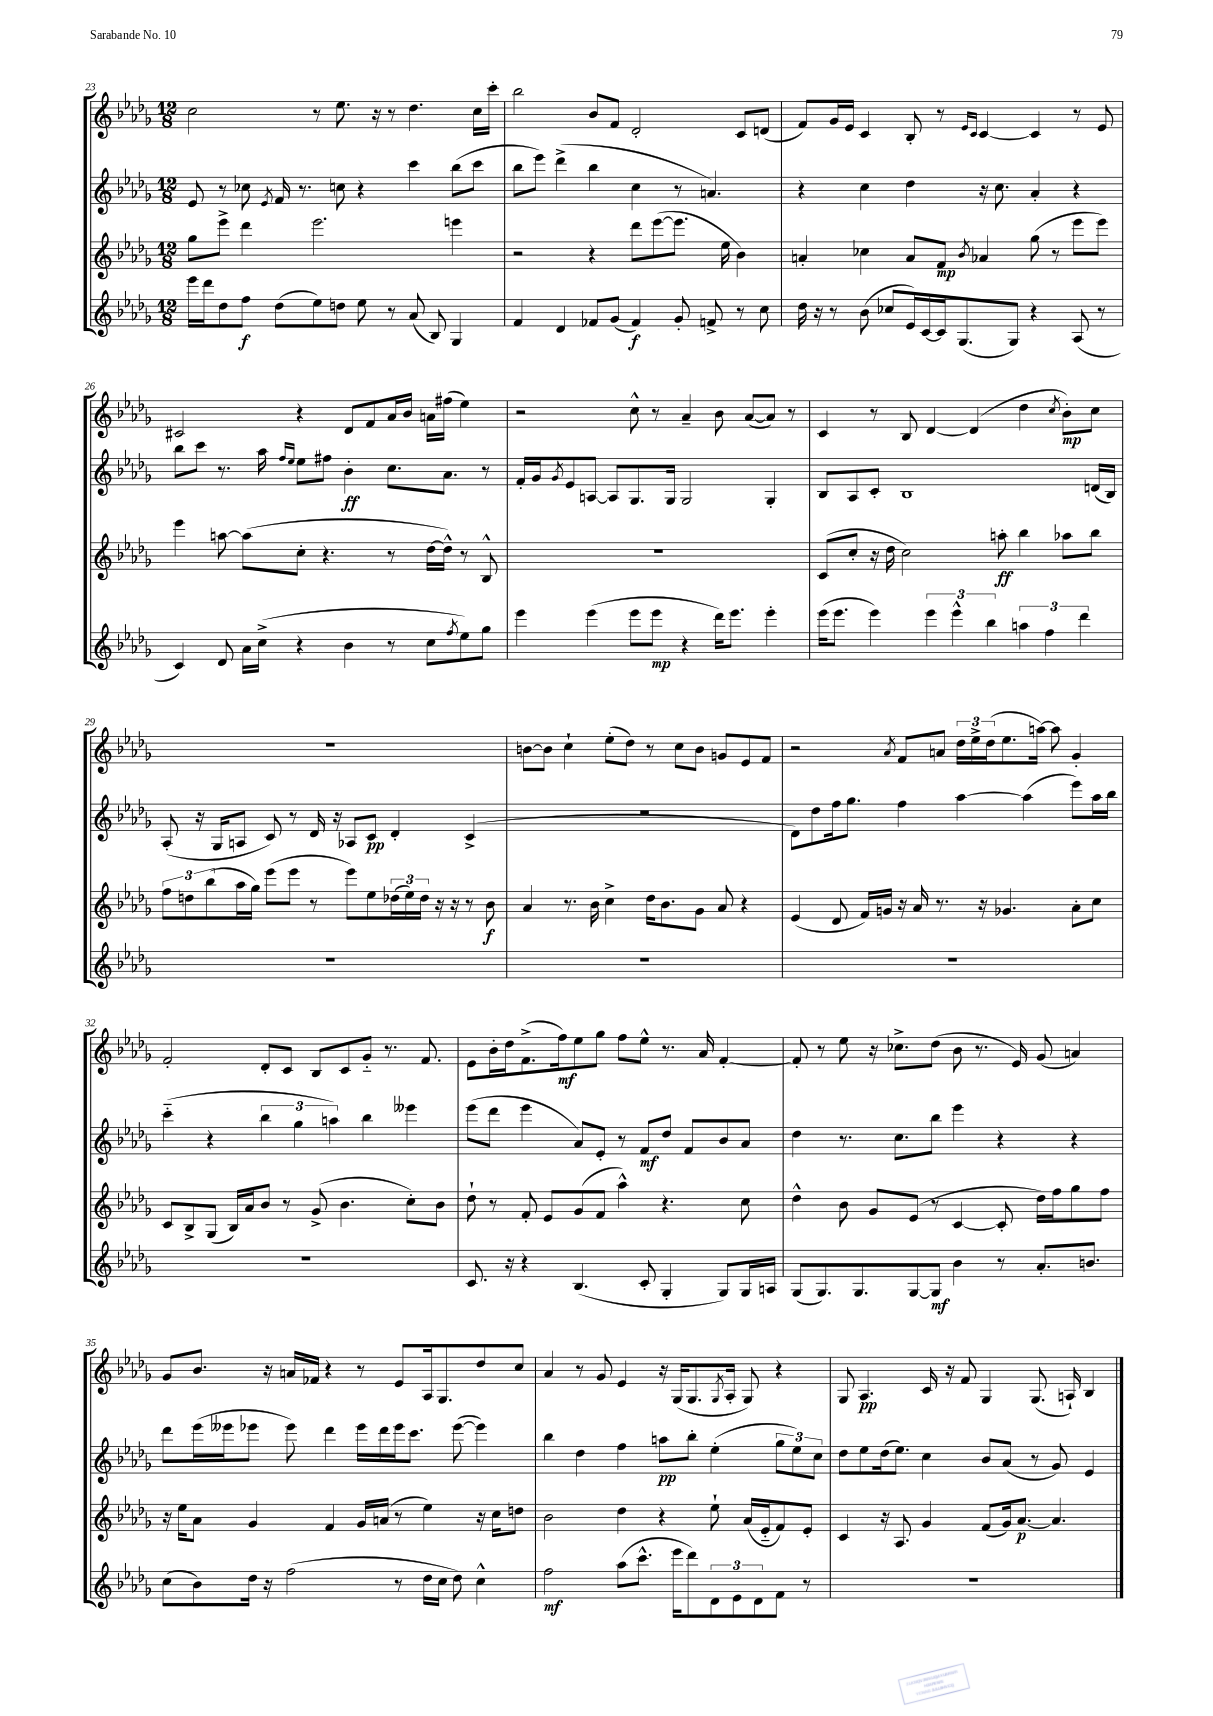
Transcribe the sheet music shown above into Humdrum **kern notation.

**kern	**kern	**kern	**kern
*staff4	*staff3	*staff2	*staff1
*clefG2	*clefG2	*clefG2	*clefG2
*k[b-e-a-d-g-]	*k[b-e-a-d-g-]	*k[b-e-a-d-g-]	*k[b-e-a-d-g-]
*M12/8	*M12/8	*M12/8	*M12/8
16eee-	8gg-	8e-	2cc
16ddd-	.	.	.
8dd-	8eee-^	8r	.
8ff	4ddd-	8cc-	.
.	.	8qe-	.
(8dd-	.	16f	.
.	.	8.r	.
8ee-)	2.eee-	.	8r
8dd	.	8cc	8.ee-
8ee-	.	4r	.
.	.	.	16r
8r	.	.	8r
(8a-	.	4ccc	4.dd-
8B-)	.	.	.
4G-	4eee	(8bb-	.
.	.	8ccc	16cc
.	.	.	16ccc'
=	=	=	=
4f	2r	8bb-	2bb-
.	.	8eee-)	.
4d-	.	(4ddd-^	.
8f-	4r	4bb-	8b-
(8g-	.	.	8f
4f-)	8ddd-	4cc	2d-'
.	([8eee-	.	.
8g-'	8.eee-]	8r	.
8f^	.	4.a)	.
.	16ee-	.	.
8r	4b-)	.	8c
8cc	.	.	(8d
=	=	=	=
16dd-	4a'	4r	8f)
16r	.	.	.
8r	.	.	16g-
.	.	.	16e-
(8b-	4cc-	4cc	4c
8cc-	.	.	.
16e-)	8a	4dd-	8B-'
[16c	.	.	.
16c]	8f	.	8r
(8.G-	.	.	.
.	.	.	16qqe-
.	8qb-	.	16qqc
.	4a-	16r	[4c
.	.	8.cc	.
8G-)	.	.	.
4r	(8gg-	4a-'	4c]
.	8r	.	.
(8A-	8eee-	4r	8r
8r	8eee-)	.	8e-
=	=	=	=
4c)	4eee-	8bb-	2c#
.	.	8ccc	.
8d-	[8aa	8.r	.
16a-	(8aa]	.	.
(16cc^	.	16aa-	.
.	.	16qqff	.
.	.	16qqee-	.
4r	8cc'	8ee-	4r
.	4.r	8ff#	.
4b-	.	4b-'	8d-
.	.	.	8f
8r	8r	8.cc	16a-
.	.	.	16b-
8cc	[16dd-	.	16a
.	16dd-^^])	8.a-	(16ff#
8qff	.	.	.
8ee-)	8r	.	4ee-)
8gg-	8B-^^	8r	.
=	=	=	=
4eee-	1.r	16f'	2r
.	.	16g-	.
.	.	8qg-	.
.	.	8e-	.
(4eee-	.	[8A	.
.	.	8A]	.
8eee-	.	8.G-	8cc^^
8eee-	.	.	8r
.	.	16G-	.
4r	.	2G-	4a-~
16ddd-)	.	.	8b-
8.eee-	.	.	.
.	.	.	([8a-
4eee-'	.	4G-'	8a-])
.	.	.	8r
=	=	=	=
(16eee-	(8c	8B-	4c
8.eee-	.	.	.
.	8cc'	8A-	.
4eee-)	16r	8c'	8r
.	16dd-	.	.
.	2cc)	1B-	8B-
6eee-	.	.	[4d-
6eee-^^	.	.	.
.	.	.	(4d-]
6bb-	.	.	.
.	8aa'	.	.
6aa	4bb-	.	4dd-
6ff	.	.	.
.	.	.	8qcc
.	8aa-	.	8b-')
6ddd-	.	.	.
.	8bb-	(16d	8cc
.	.	16B-)	.
=	=	=	=
1.r	12ff	(8A-'	1.r
.	12dd	.	.
.	.	16r	.
.	(12bb-	.	.
.	.	16G-	.
.	16aa-	8A	.
.	16gg-)	.	.
.	(8eee-	8c)	.
.	8eee-	8r	.
.	8r	16d-	.
.	.	16r	.
.	8eee-)	8A-	.
.	8ee-	8c	.
.	(24dd-	4d-'	.
.	24ee-)	.	.
.	24dd-	.	.
.	16r	.	.
.	16r	.	.
.	8r	(4c^	.
.	8b-	.	.
=	=	=	=
1.r	4a-	1.r	[8b
.	.	.	8b]
.	8.r	.	4cc`
.	16b-	.	.
.	4cc^	.	(8ee-'
.	.	.	8dd-)
.	16dd-	.	8r
.	8.b-	.	.
.	.	.	8cc
.	8g-	.	8b
.	8a-	.	8g
.	4r	.	8e-
.	.	.	8f
=	=	=	=
1.r	(4e-	8d-)	2r
.	.	8dd-	.
.	8d-	16ff	.
.	.	8.gg-	.
.	16f)	.	.
.	16g	.	.
.	.	.	8qa-
.	16r	4ff	8f
.	16a-	.	.
.	8.r	.	8a
.	.	[4aa-	24dd-
.	.	.	24ee-^
.	16r	.	.
.	.	.	(24dd-
.	4.g-	.	8.ee-
.	.	(4aa-]	.
.	.	.	[16aa)
.	.	.	8aa]
.	8a-'	8eee-)	4g-'
.	8cc	16aa-	.
.	.	16bb-	.
=	=	=	=
1.r	8c	(4ccc'~	2f'
.	8B-^	.	.
.	(8G-	4r	.
.	16B-)	.	.
.	16a-	.	.
.	8b-	6bb-	8d-'
.	8r	.	8c
.	.	6gg-	.
.	(8g-^	.	8B-
.	.	6aa)	.
.	4.b-	.	8c
.	.	4bb-	8g-'~
.	.	.	8.r
.	8cc')	4eee--	.
.	.	.	8.f
.	8b-	.	.
=	=	=	=
8.c	8dd-`	(8eee-	8e-
.	8r	8ddd-	16b-'
16r	.	.	16dd-
4r	8f'	4eee-	(8.f^
.	8e-	.	.
.	.	.	16ff)
(4.B-	(8g-	8a-)	8ee-
.	8f	8e-'	8gg-
.	4aa-^^)	8r	8ff
8c'	.	8f	8ee-^^
4G-'	4.r	8dd-	8.r
.	.	8f	.
.	.	.	16a-
8G-)	.	8b-	[4f'
16G-	8cc	8a-	.
16A	.	.	.
=	=	=	=
(8G-	4dd-^^	4dd-	8f']
8.G-)	.	.	8r
.	8b-	8.r	8ee-
8.G-	.	.	.
.	8g-	.	16r
.	.	8.cc	8.cc-^
[8G-	(8e-	.	.
8G-]	8r	8bb-	(8dd-
4b-	[4c	4eee-	8b-
.	.	.	8.r
8r	8c']	4r	.
.	.	.	16e-)
8.a-'	16dd-)	.	(8g-
.	16ff	.	.
.	8gg-	4r	4a)
8.b	.	.	.
.	8ff	.	.
=	=	=	=
(8cc	16r	8ddd-	8g-
.	16ee-	.	.
8b-)	8a-	(16eee-	8.b-
.	.	16eee--	.
16dd-	4g-	8eee-	.
16r	.	.	16r
(2ff	.	8eee-)	16a
.	.	.	16f-
.	4f	4ddd-	4r
.	16g-	16eee-	8r
.	(16a	16ddd-	.
8r	8r	16eee-	8e-
.	.	8.ccc	.
16dd-	4ee-)	.	16A-
16cc	.	.	8.G-
8dd-)	.	([8eee-	.
4cc^^	16r	4eee-])	8dd-
.	16cc	.	.
.	8dd	.	8cc
=	=	=	=
2ff	2b-	4bb-	4a-
.	.	4dd-	8r
.	.	.	8g-
(8aa-	4dd-	4ff	4e-
8.ccc^^	.	.	.
.	4r	8aa	16r
16eee-	.	.	(16G-
8ddd-)	.	8bb-'	8.G-
12d-	8ee-`	(4ee-'	.
.	.	.	8qG-
.	.	.	16A-'
12e-	.	.	.
.	(16a-	.	8G-)
12d-	.	.	.
.	16e-'~	.	.
8f	8f)	12gg-	4r
.	.	12ee-)	.
8r	8e-'	.	.
.	.	12cc	.
=	=	=	=
1.r	4c	8dd-	8G-
.	.	8ee-	4.A-
.	16r	(16dd-	.
.	8.A-	8.ee-)	.
.	4g-	4cc	16c
.	.	.	16r
.	.	.	8f
.	(8f	8b-	4G-
.	16g-)	(8a-	.
.	[8.a-	.	.
.	.	8r	(8.G-
.	4.a-]	8g-)	.
.	.	.	16A`)
.	.	4e-	4B-
==	==	==	==
*-	*-	*-	*-
